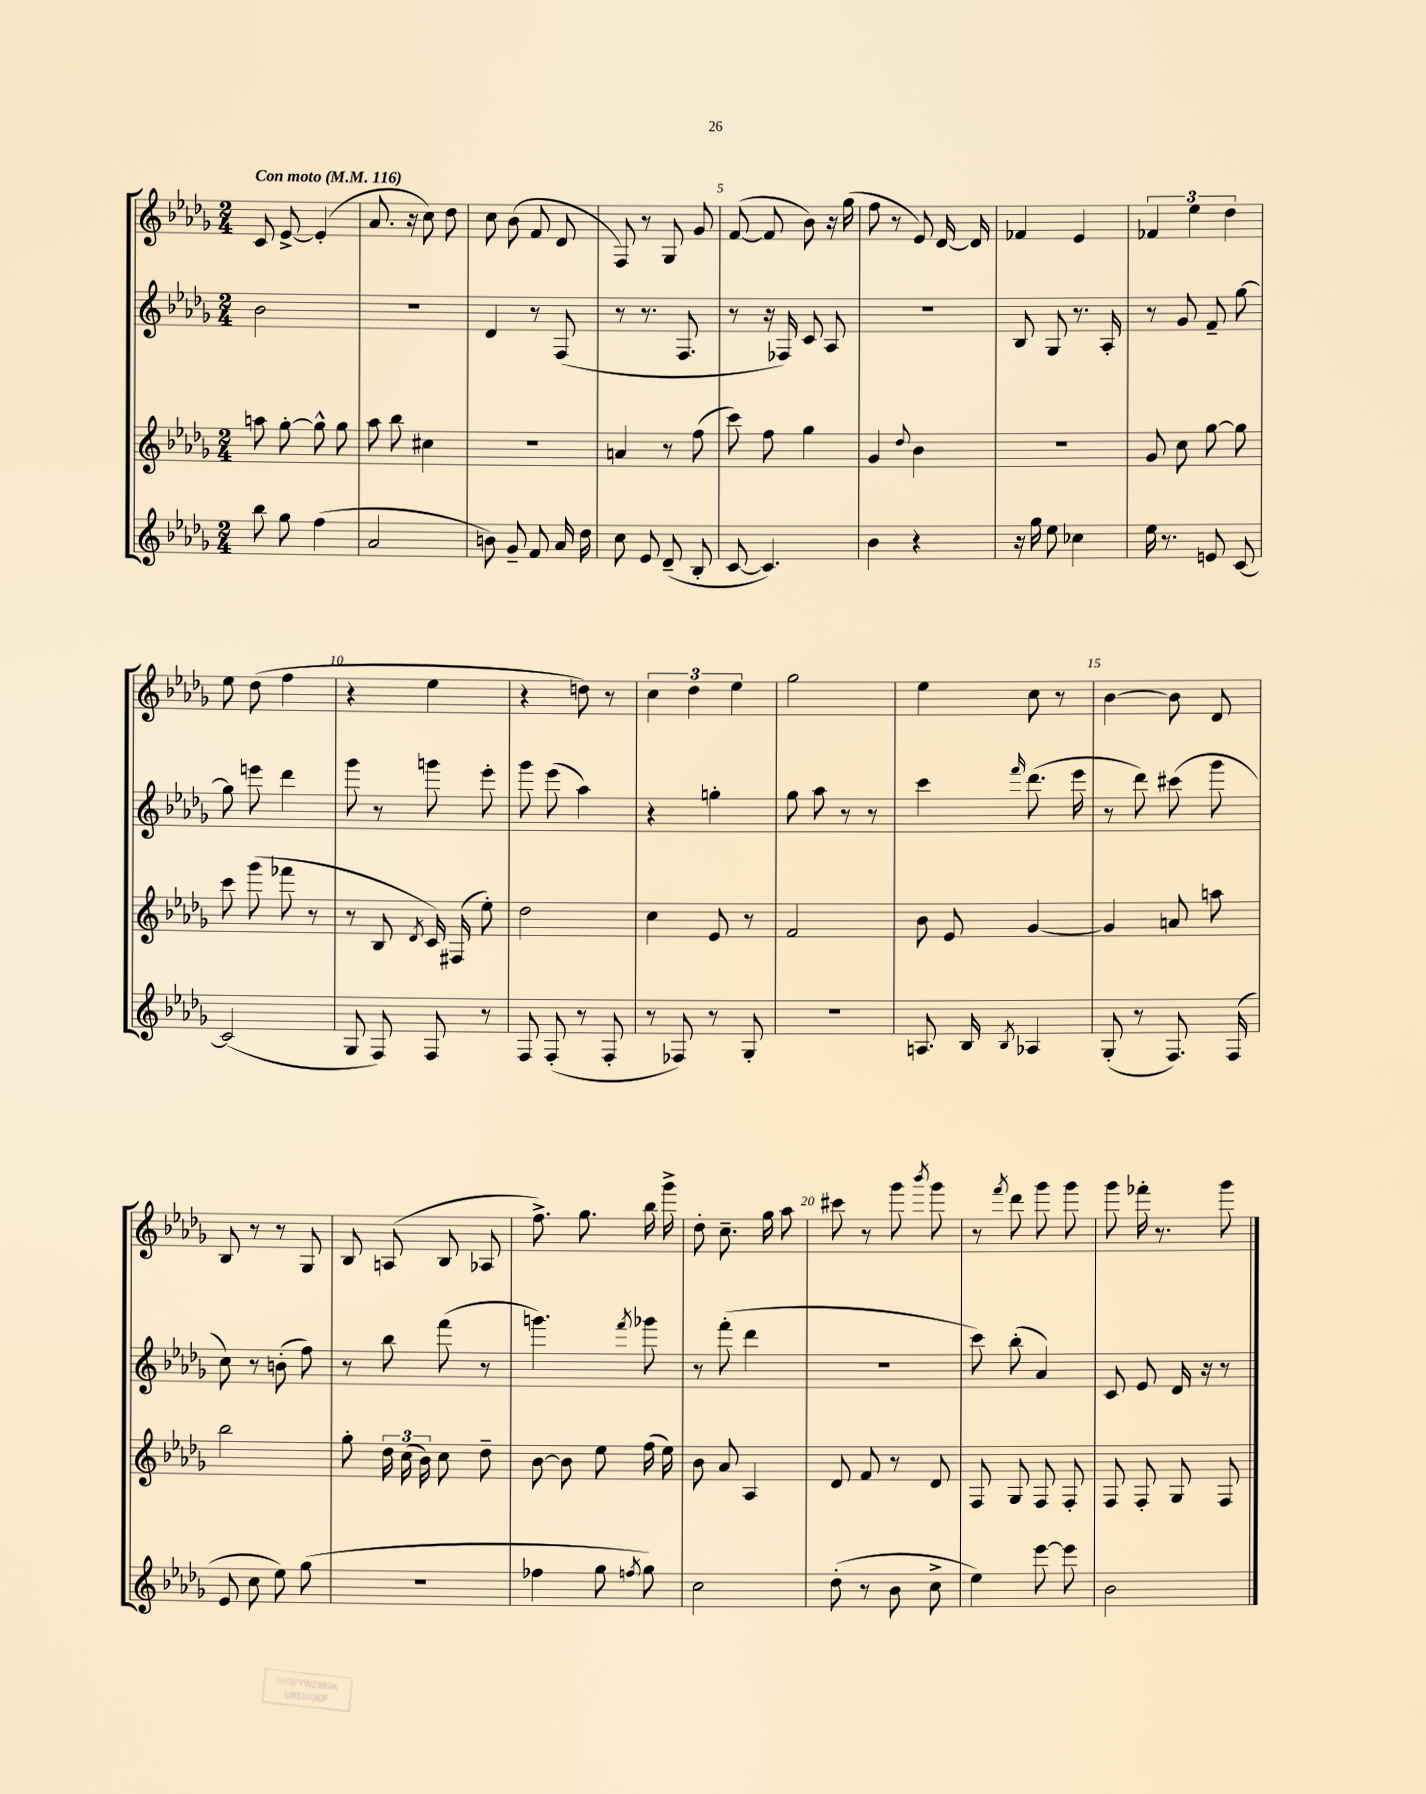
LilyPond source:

<<
\new StaffGroup <<
\new Staff = "s0" {
    \clef treble \key des \major \numericTimeSignature \time 2/4 \tempo "Con moto" 4 = 116
    \autoBeamOff c'8 ees'8~-> ees'4-.( |
    aes'8. r16 c''8) des''8 |
    c''8 bes'8( f'8 des'8 |
    f8) r8 ges8 ges'8 |
    f'8~( f'8 bes'8) r16 ges''16( |
    f''8 r8 ees'8) des'16~ des'16 |
    fes'4 ees'4 |
    \tuplet 3/2 { fes'4 ees''4 des''4 } |
    ees''8 des''8( f''4 |
    r4 ees''4 |
    r4 d''8) r8 |
    \tuplet 3/2 { c''4 des''4 ees''4 } |
    ges''2 |
    ees''4 c''8 r8 |
    bes'4~ bes'8 des'8 |
    bes8 r8 r8 ges8 |
    bes8 a8( bes8 aes8 |
    f''8.->) ges''8. bes''16 ges'''16-> |
    des''8-. c''8.-- ges''16 aes''8 |
    cis'''8 r8 ges'''8 \acciaccatura { bes'''8 } ges'''8 |
    r8 \acciaccatura { f'''8 } des'''8 ges'''8 ges'''8 |
    ges'''8 fes'''16-. r8. ges'''8 \bar "|." |
}
\new Staff = "s1" {
    \clef treble \key des \major \numericTimeSignature \time 2/4
    \autoBeamOff bes'2 |
    R2 |
    des'4 r8 f8( |
    r8 r8. f8. |
    r8 r16 fes16) c'8 aes8 |
    r2 |
    bes8 ges8 r8. aes16-. |
    r8 ges'8 f'8-- ges''8~ |
    ges''8 e'''8 des'''4 |
    ges'''8 r8 g'''8 ees'''8-. |
    ges'''8 ees'''8( aes''4) |
    r4 g''4-. |
    ges''8 aes''8 r8 r8 |
    c'''4 \grace { f'''16 } des'''8.( ees'''16 |
    r8 des'''8) cis'''8( ges'''8 |
    c''8) r8 b'8-.( f''8) |
    r8 bes''8 f'''8( r8 |
    g'''4.) \acciaccatura { f'''8 } ges'''8 |
    r8 f'''8-.( des'''4 |
    R2 |
    c'''8) bes''8-.( aes'4) |
    c'8 ees'8 des'16 r16 r8 \bar "|." |
}
\new Staff = "s2" {
    \clef treble \key des \major \numericTimeSignature \time 2/4
    \autoBeamOff a''8 ges''8~-. ges''8-^ ges''8 |
    aes''8 bes''8 cis''4 |
    R2 |
    a'4 r8 f''8( |
    c'''8) f''8 ges''4 |
    ges'4 \appoggiatura { des''8 } bes'4 |
    R2 |
    ges'8 c''8 ges''8~ ges''8 |
    c'''8 ges'''8( fes'''8 r8 |
    r8 bes8 \acciaccatura { des'8 } c'16) fis16( ees''8-.) |
    des''2 |
    c''4 ees'8 r8 |
    f'2 |
    bes'8 ees'8 ges'4~ |
    ges'4 a'8 a''8 |
    bes''2 |
    ges''8-. \tuplet 3/2 { des''16 c''16( bes'16) } c''8 des''8-- |
    bes'8~ bes'8 ees''8 f''16( ees''16) |
    bes'8 aes'8 aes4 |
    des'8 f'8 r8 des'8 |
    f8 ges8 f8 f8-. |
    f8 f8-. ges8 f8 \bar "|." |
}
\new Staff = "s3" {
    \clef treble \key des \major \numericTimeSignature \time 2/4
    \autoBeamOff bes''8 ges''8 f''4( |
    aes'2 |
    b'8) ges'8-- f'8 aes'16 des''16 |
    c''8 ees'8 des'8--( bes8-. |
    c'8~ c'4.) |
    bes'4 r4 |
    r16 ges''16 ees''8 ces''4 |
    ees''16 r8. e'8 c'8~ |
    c'2( |
    ges8 f8) f8 r8 |
    f8 f8-.( r8 f8-. |
    r8 fes8) r8 ges8-. |
    R2 |
    a8. bes16 \acciaccatura { bes8 } aes4 |
    ges8-.( r8 f8.) f16( |
    ees'8 c''8 ees''8) ges''8( |
    R2 |
    fes''4 ges''8 \acciaccatura { f''8 } ges''8) |
    c''2 |
    des''8-.( r8 bes'8 c''8-> |
    ees''4) ees'''8~ ees'''8 |
    bes'2 \bar "|." |
}
>>
>>
\layout { \context { \Score \override BarNumber.break-visibility = ##(#f #t #t) barNumberVisibility = #(every-nth-bar-number-visible 5) } }
